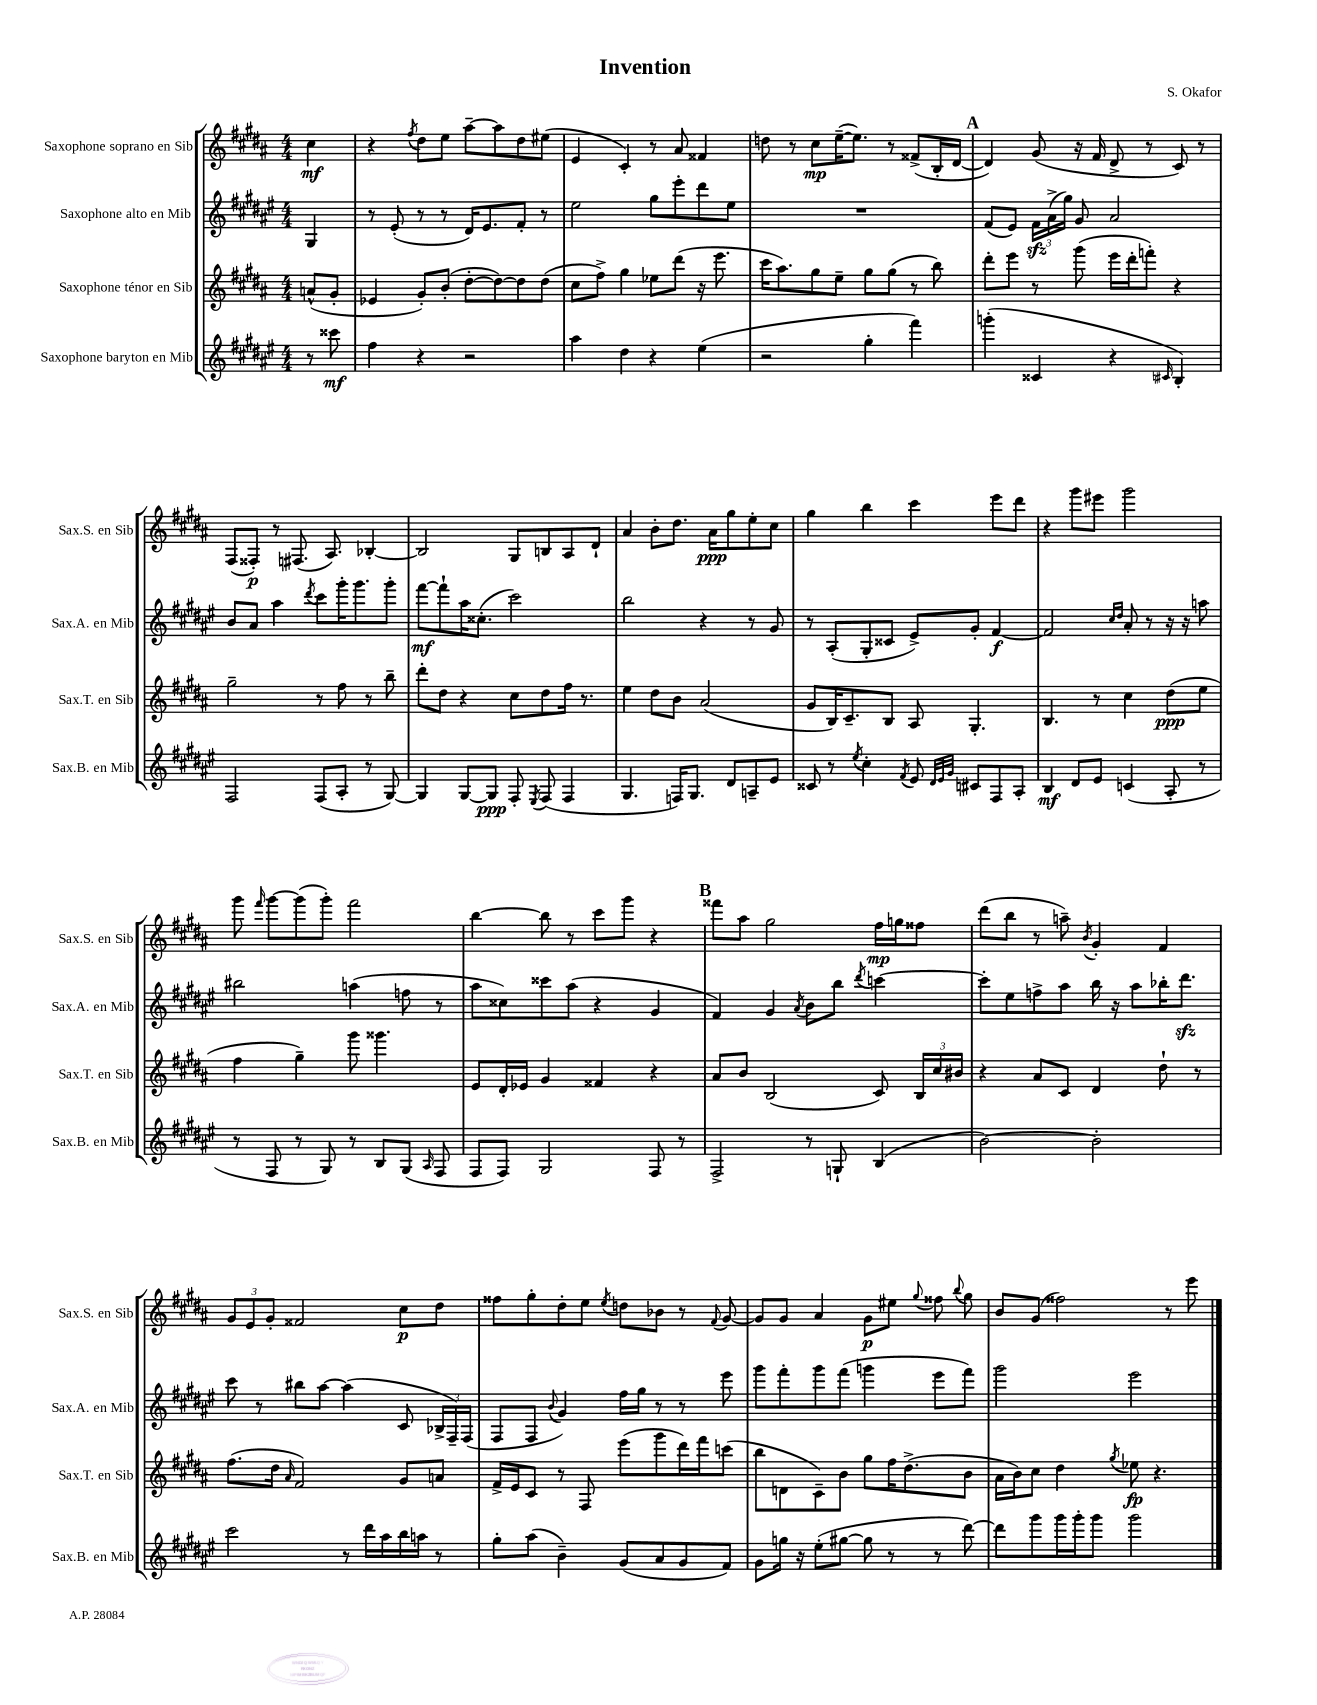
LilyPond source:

\header { title = "Invention" composer = "S. Okafor" }
<<
\new StaffGroup <<
\new Staff = "s0" \with { instrumentName = "Saxophone soprano en Sib" shortInstrumentName = "Sax.S. en Sib" } {
    \clef treble \key b \major \numericTimeSignature \time 4/4 \partial 4
    \autoBeamOff cis''4\mf |
    r4 \acciaccatura { fis''8 } dis''8[ e''8] ais''8[~-- ais''8 dis''8 eis''8]( |
    e'4 cis'4-.) r8 ais'8 fisis'4 |
    d''8 r8 cis''8[\mp e''16~--( e''8.]) r8 fisis'8[->( b16-. dis'16]~ |
    \mark \markup { \bold "A" } dis'4) gis'8( r16 fis'16 dis'8-> r8 cis'8) r8 |
    fis8[( fisis8]-.\p) r8 fis8.( ais8.) bes4~-. |
    bes2 gis8[ b8 ais8 dis'8]-! |
    ais'4 b'8[-. dis''8.] ais'16[\ppp gis''8 e''8-. cis''8] |
    gis''4 b''4 cis'''4 e'''8[ dis'''8] |
    r4 gis'''8[ eis'''8] gis'''2 |
    gis'''8 \grace { fis'''16 } gis'''8[~ gis'''8( gis'''8]-.) fis'''2 |
    b''4~ b''8 r8 cis'''8[ gis'''8] r4 |
    \mark \markup { \bold "B" } fisis'''8[ ais''8] gis''2 fis''16[\mp g''16 fisis''8] |
    dis'''8[( b''8] r8 a''8--) \acciaccatura { b'8 } gis'4-. fis'4 |
    \tuplet 3/2 { gis'8[ e'8 gis'8]-. } fisis'2 cis''8[\p dis''8] |
    fisis''8[ gis''8-. dis''8-. e''8] \acciaccatura { e''8 } d''8[ bes'8] r8 \appoggiatura { fis'8 } gis'8~ |
    gis'8[ gis'8] ais'4 gis'8[\p eis''8] \appoggiatura { gis''8 } fisis''8 \appoggiatura { b''8 } gis''8 |
    b'8[ gis'8]( fisis''2) r8 e'''8 \bar "|." |
}
\new Staff = "s1" \with { instrumentName = "Saxophone alto en Mib" shortInstrumentName = "Sax.A. en Mib" } {
    \clef treble \key fis \major \numericTimeSignature \time 4/4 \partial 4
    \autoBeamOff gis4 |
    r8 eis'8-.( r8 r8 dis'16[) eis'8. fis'8]-. r8 |
    eis''2 gis''8[ eis'''8-. dis'''8 eis''8] |
    R1 |
    \mark \markup { \bold "A" } fis'8[( eis'8]) \tuplet 3/2 { fis'16[\sfz ais'16->( gis''16]) } gis'8 ais'2 |
    b'8[ ais'8] ais''4 \acciaccatura { dis'''8 } cis'''8[ gis'''16-. gis'''8. gis'''8]-. |
    fis'''8[~\mf fis'''8-! ais''16 cisis''8.]-.( cis'''2) |
    b''2 r4 r8 gis'8 |
    r8 ais8[-.( gis8-. cisis'8] eis'8[->) gis'8]-. fis'4~\f |
    fis'2 \grace { cis''16[ dis''16] } ais'8-. r8 r16 r16 a''8 |
    bis''2 a''4( f''8 r8 |
    ais''8[ cisis''8) cisis'''8 ais''8]( r4 gis'4 |
    \mark \markup { \bold "B" } fis'4) gis'4 \acciaccatura { ais'8 } b'8[ b''8] \acciaccatura { dis'''8 } c'''4~ |
    c'''8[-. eis''8 f''8-> ais''8] b''16 r16 ais''8[ bes''16-. dis'''8.]\sfz |
    cis'''8 r8 bis''8[ ais''8]~ ais''4( cis'8 \tuplet 3/2 { bes16[-> fis16--) fis16]( } |
    fis8[ fis8] \appoggiatura { b'8 } gis'4) fis''16[ gis''16] r8 r8 eis'''8 |
    gis'''8[ fis'''8-. gis'''8 fis'''8]( g'''4 eis'''8[ fis'''8]) |
    gis'''2 eis'''2 \bar "|." |
}
\new Staff = "s2" \with { instrumentName = "Saxophone ténor en Sib" shortInstrumentName = "Sax.T. en Sib" } {
    \clef treble \key b \major \numericTimeSignature \time 4/4 \partial 4
    \autoBeamOff a'8[-^( gis'8]-. |
    ees'4 gis'8[-.) b'8]-.( dis''8[~-. dis''8~) dis''8 dis''8]( |
    cis''8[ fis''8]->) gis''4 ees''8[ dis'''8]( r16 e'''8. |
    cis'''16[ ais''8.) gis''8 e''8]-- gis''8[ gis''8]( r8 b''8) |
    \mark \markup { \bold "A" } dis'''8[-. e'''8] r8 gis'''8( e'''16[ dis'''16-. f'''8]-.) r4 |
    gis''2-- r8 fis''8 r8 b''8-- |
    dis'''8[-. dis''8] r4 cis''8[ dis''8 fis''16] r8. |
    e''4 dis''8[ b'8] ais'2( |
    gis'8[ b16) cis'8.-- b8] ais8 gis4.-. |
    b4. r8 cis''4 dis''8[\ppp( e''8] |
    fis''4 gis''4--) gis'''8 gisis'''4. |
    e'8[ dis'16-. ees'16] gis'4 fisis'4 r4 |
    \mark \markup { \bold "B" } ais'8[ b'8] b2( cis'8) \tuplet 3/2 { b16[ cis''16 bis'16] } |
    r4 ais'8[ cis'8] dis'4 dis''8-! r8 |
    fis''8.[( dis''16] \grace { ais'16 } fis'2) gis'8[ a'8] |
    fis'16[-> e'16 cis'8] r8 fis8 e'''8[( gis'''8 dis'''16) fis'''16 c'''8]( |
    b''8[ d'8 cis'8--) b'8] gis''8[ fis''16 dis''8.->( b'8] |
    ais'16[ b'16) cis''8] dis''4 \acciaccatura { gis''8 } ees''8\fp r4. \bar "|." |
}
\new Staff = "s3" \with { instrumentName = "Saxophone baryton en Mib" shortInstrumentName = "Sax.B. en Mib" } {
    \clef treble \key fis \major \numericTimeSignature \time 4/4 \partial 4
    \autoBeamOff r8 cisis'''8\mf |
    fis''4 r4 r2 |
    ais''4 dis''4 r4 eis''4( |
    r2 gis''4-. fis'''4) |
    \mark \markup { \bold "A" } g'''4-.( cisis'4 r4 \grace { cis'16 } b4-.) |
    fis2 fis8[( ais8]-. r8 gis8~) |
    gis4 gis8[~ gis8]\ppp fis8-. \acciaccatura { eis8 } fis8( fis4 |
    gis4. f16[) gis8.] dis'8[ a8-- eis'8] |
    cisis'8 r8 \acciaccatura { eis''8 } cis''4-. \acciaccatura { fis'8 } eis'8 \grace { dis'32[ eis'32 gis'32] } cis'8[ fis8 ais8]-. |
    b4\mf dis'8[ eis'8] c'4( ais8-. r8 |
    r8 fis8 r8 gis8) r8 b8[ gis8]( \grace { ais16 } fis8 |
    fis8[ fis8]) gis2 fis8 r8 |
    \mark \markup { \bold "B" } fis2-> r8 g8-! b4( |
    b'2~) b'2-. |
    cis'''2 r8 dis'''16[ ais''16 b''16 a''16] r8 |
    gis''8[-. ais''8]( b'4--) gis'8[( ais'8 gis'8 fis'8]) |
    gis'8[ g''16] r16 eis''8[-.( gis''8]~ gis''8 r8 r8 dis'''8~) |
    dis'''8[ gis'''8 gis'''16 gis'''16-. gis'''8] gis'''2 \bar "|." |
}
>>
>>
\layout { \context { \Score \remove "Bar_number_engraver" } }
